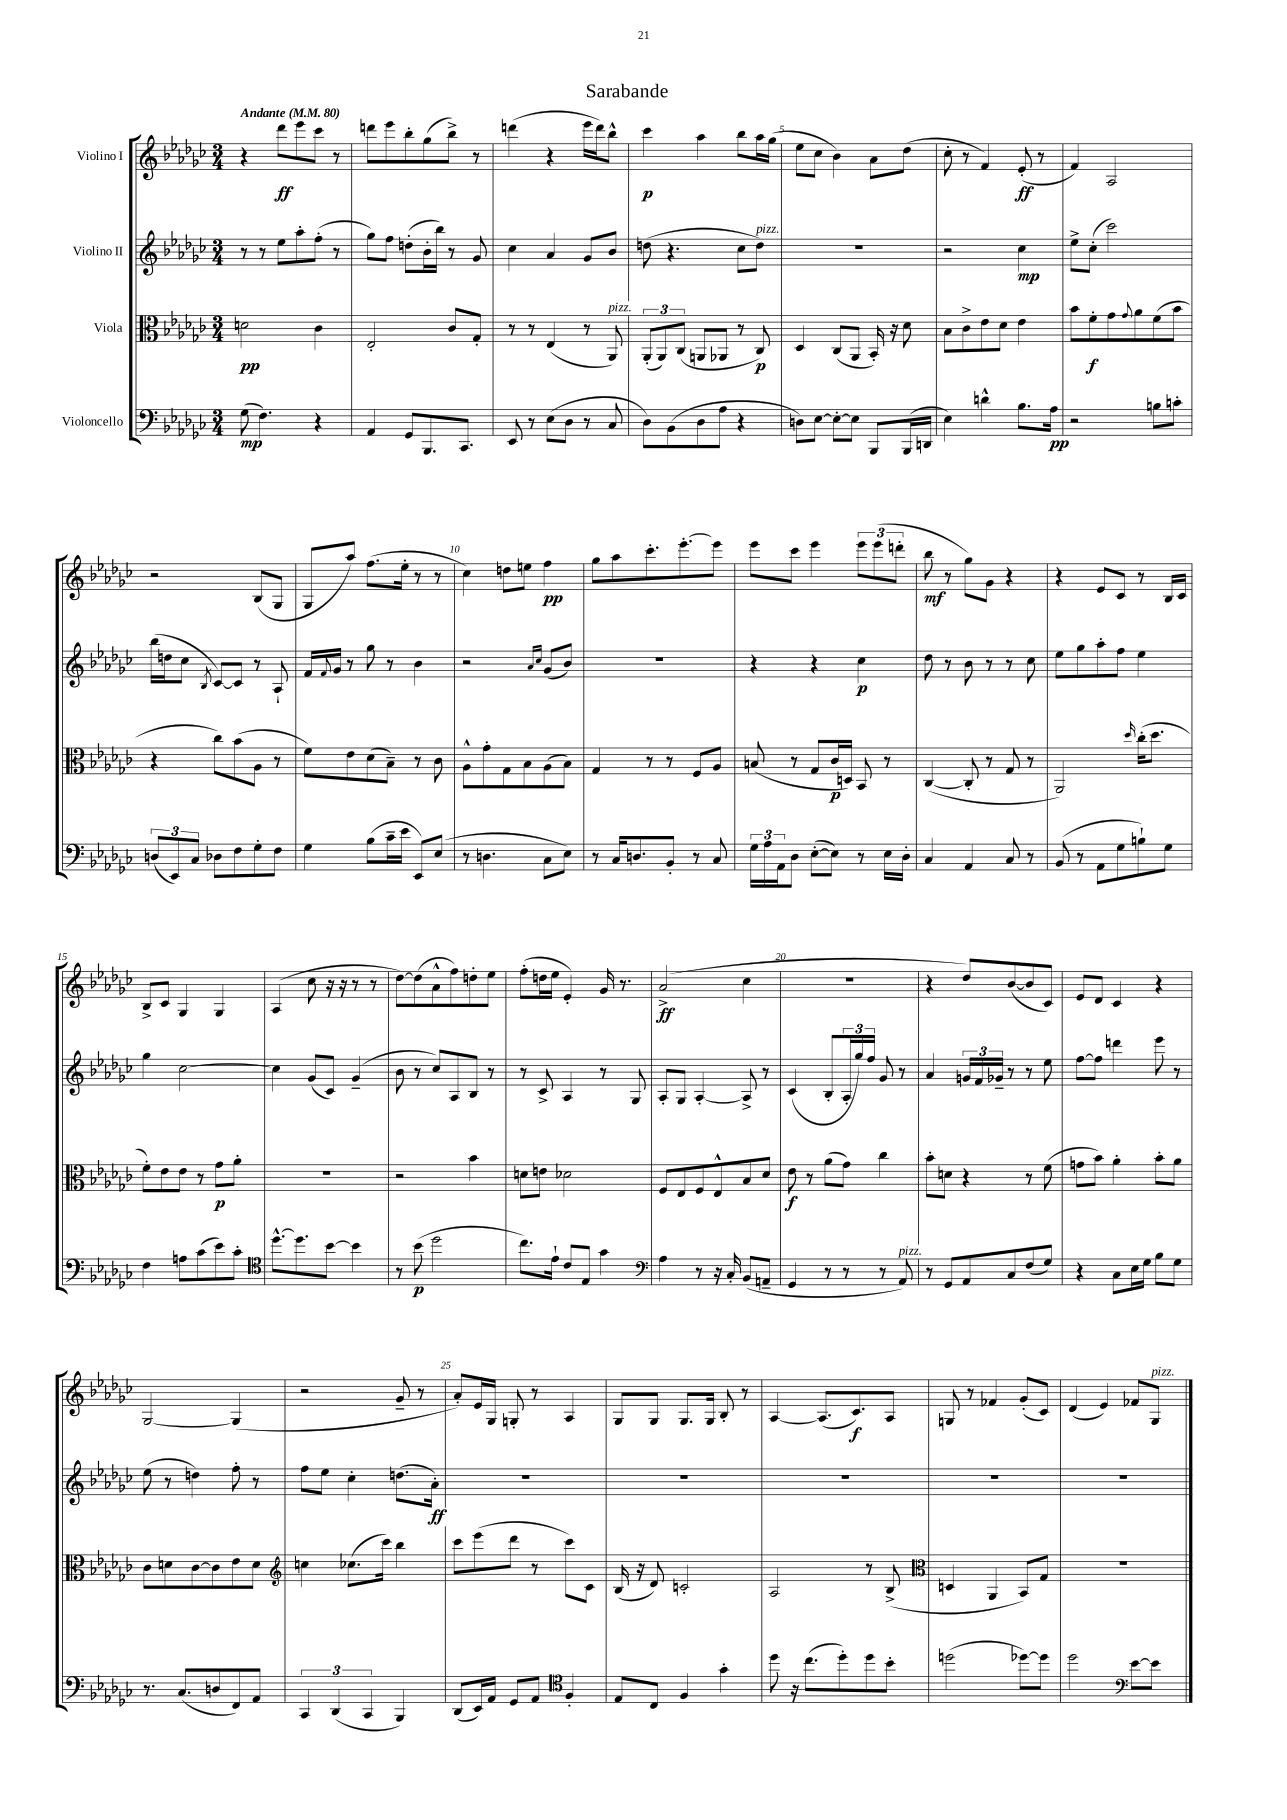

**kern	**kern	**kern	**kern
*staff4	*staff3	*staff2	*staff1
*clefF4	*clefC3	*clefG2	*clefG2
*k[b-e-a-d-g-c-]	*k[b-e-a-d-g-c-]	*k[b-e-a-d-g-c-]	*k[b-e-a-d-g-c-]
*M3/4	*M3/4	*M3/4	*M3/4
*MM80	*MM80	*MM80	*MM80
(8G-\	2d\	8r	4r
4.F\)	.	8r	.
.	.	8ee-\L	8ddd-\L
.	.	8aa-'\	8eee-\
4r	4c-\	(8ff'\J	8ccc-\J
.	.	8r	8r
=	=	=	=
4AA-/	2E-'/	8gg-\L)	8ddd\L
.	.	8ff\J	8eee-\
8GG-/L	.	(8dd'\L	8bb-'\
8.BBB-/	.	16b-'\L	(8gg-\
.	.	16bb-\JJ)	.
.	8c-/L	8r	8bb-^\J)
8.CC-/J	.	.	.
.	8G-'/J	8g-/	8r
=	=	=	=
8EE-/	8r	4cc-\	(4ddd\
8r	8r	.	.
(8E-\L	(4E-/	4a-/	4r
8D-\J	.	.	.
8r	8r	8g-/L	16eee-\LL
.	.	.	16ddd\J)
8C-/	8AA-/)	8b-/J	8bb-^^\J
=	=	=	=
8D-\L)	(12AA-'/L	(8dd\	4ccc-\
.	12AA-/)	.	.
(8BB-\	.	4.r	.
.	(12C-/J	.	.
8D-\	8AA/L	.	4aa-\
8A-\J	8AA-/J	.	.
4r	8r	8cc-\L	8bb-\L
.	8C-/)	8dd\J)	16aa-\L
.	.	.	(16gg-\JJ
=	=	=	=
8D\L)	4D-/	2.r	8ee-\L
[8E-\J	.	.	8cc-\J
8E-'\_L	(8C-/L	.	4b-\)
8E-\]J	8AA-/J	.	.
8BBB-/L	16BB-'/)	.	8a-\L
.	16r	.	.
(16BBB-/L	8d-\	.	(8dd-\J
16DD/JJ	.	.	.
=	=	=	=
4E-\)	8B-\L	2r	8cc-'\
.	8c-^\	.	8r
4d^^\	8e-\	.	4f/)
.	8d-\J	.	.
8.B-\L	4e-\	4cc-\	(8e-'/
.	.	.	8r
16A-\Jk	.	.	.
=	=	=	=
2r	8b-\L	8ee-^\L	4f/)
.	8f'\	(8cc-'\J	.
.	8g-\	2ccc-\)	2A-/
.	8qqg-/	.	.
.	8a-\	.	.
8B\L	(8f\	.	.
8c'\J	8b-\J	.	.
=	=	=	=
(12D/L	4r	(16bb-\LL	2r
.	.	16dd\J	.
12EE-/)	.	.	.
.	.	8cc-\J	.
12C-/J	.	.	.
.	.	8qB-/	.
8D-\L	8cc-\L)	[8c-/L)	.
8F\	(8b-\	8c-/]J	.
8G-'\	8A-\J	8r	(8B-/L
8F\J	8r	8A-`/	8G-/J
=	=	=	=
4G-\	8f\L)	16f/LL	8G-/L
.	.	8qqf/	.
.	.	16g-/JJ	.
.	8e-\	8r	8aa-/J)
(8B-\L	(8d-\	8gg-\	(8.ff\L
16c-~\L	8B-~\J)	8r	.
16e-\JJ	.	.	16ee-'\Jk
8EE-/L)	8r	4b-\	8r
(8E-/J	8c-\	.	8r
=	=	=	=
8r	8A-^^\L	2r	4cc-\)
4.D\	8g-'\	.	.
.	8G-\	.	8dd\L
.	8B-\	.	8ee\J
.	.	16qqa-/LL	.
.	.	16qqcc-/JJ	.
8C-\L	(8A-\	(8g-/L	4ff\
8E-\J)	8B-\J)	8b-/J)	.
=	=	=	=
8r	4G-/	2.r	8gg-\L
16C-/LK	.	.	8aa-\
8.D/	.	.	.
.	8r	.	8.ccc-'\
8BB-'/J	8r	.	.
.	.	.	[8.eee-'\
8r	8F/L	.	.
8C-/	8A-/J	.	8eee-\]J
=	=	=	=
24G-\LL	(8B/	4r	8eee-\L
24A-\	.	.	.
24AA-\J	.	.	.
8D-\J	8r	.	8ccc-\J
([8E-'\L	8G-/L	4r	4eee-\
8E-\]J)	16c-/L	.	.
.	16D/JJ)	.	.
8r	8BB-/	4cc-\	12eee-\L
.	.	.	(12eee-\
16E-\LL	8r	.	.
.	.	.	12ddd'\J
16D-'\JJ	.	.	.
=	=	=	=
4C-/	([4C-/	8dd-\	8bb-\
.	.	8r	8r
4AA-/	8C-'/]	8b-\	8gg-\L)
.	8r	8r	8g-\J
8C-/	8G-/	8r	4r
8r	8r	8cc-\	.
=	=	=	=
(8BB-/	2AA-/)	8ee-\L	4r
8r	.	8gg-\	.
8AA-\L	.	8aa-'\	8e-/L
8G-\	.	8ff\J	8c-/J
.	16qqdd-/	.	.
8B`\)	(16cc-'\LK	4ee-\	8r
.	8.dd-\J	.	.
8G-\J	.	.	16B-/LL
.	.	.	16c-/JJ
=	=	=	=
4F\	8f'\L)	4gg-\	8B-^/L
.	8e-\	.	8c-/J
8A\L	8e-\J	[2cc-\	4G-/
(8c-\	8r	.	.
8e-\)	8g-\L	.	4G-/
8c-'\J	8a-'\J	.	.
=	=	=	=
*clefC4	*	*	*
[8.dd-^^\L	2.r	4cc-\]	(4A-/
8.dd-\]	.	.	.
.	.	(8g-/L	8cc-\
[8b-\J	.	8c-/J)	16r
.	.	.	16r
4b-\]	.	(4g-~/	8r
.	.	.	8r
=	=	=	=
8r	2r	8b-\	[8dd-\L)
(8b-\	.	8r	(8dd-\]
2dd-\	.	8cc-/L)	8a-^^\
.	.	8A-/	8ff\)
.	4b-\	8B-/J	8dd'\
.	.	8r	8ee-\J
=	=	=	=
8.cc-\L)	8d\L	8r	(8ff'\L
.	8e\J	8c-^/	16dd\L
16e-`\Jk	.	.	16ee-\JJ
8c-/L	2d-\	4A-/	4e-'/)
8E-/J	.	.	.
4g-\	.	8r	16g-/
.	.	.	8.r
.	.	8G-/	.
=	=	=	=
*clefF4	*	*	*
4A-\	8F/L	8A-'/L	(2a-^/
.	8E-/	8G-/J	.
8r	8F/	[4A-'/	.
16r	8E-^^/	.	.
16C-'/	.	.	.
(8BB-/L	8B-/	8A-^/]	4cc-\
8AA~/J	8d-/J	8r	.
=	=	=	=
4GG-/	8e-\	(4c-/	2.r
.	8r	.	.
8r	(8a-\L	8B-'/L	.
8r	8g-\J)	24A-'/L	.
.	.	24gg-/)	.
.	.	24ff/JJ	.
8r	4cc-\	8g-/	.
8AA-/)	.	8r	.
=	=	=	=
8r	8b-'\L	4a-/	4r
8GG-/L	8d\J	.	.
8AA-/	4r	24g/LL	8dd-/L)
.	.	24f/	.
.	.	24g-~/JJ	.
8C-/	.	8r	([8b-/
(8F/	8r	8r	8b-/]
8G-/J)	(8f\	8ee-\	8c-/J)
=	=	=	=
4r	8g\L	[8ff\L	8e-/L
.	8b-\J)	8ff\]J	8d-/J
8C-\L	4a-'\	4ddd\	4c-/
16E-\L	.	.	.
16G-\JJ	.	.	.
8B-\L	8b-'\L	8eee-\	4r
8G-\J	8a-\J	8r	.
=	=	=	=
8.r	8c-\L	(8ee-\	[2G-/
.	8d\	8r	.
(8.C-/L	.	.	.
.	[8c-\	4dd\)	.
8D/	8c-\]	.	.
8FF/)	8e-\	8ff'\	(4G-/]
8AA-/J	8d\J	8r	.
=	=	=	=
*	*clefG2	*	*
6CC-/	4cc\	8ff\L	2r
.	.	8ee-\J	.
(6DD-/	.	.	.
.	(8.cc-\L	4cc-'\	.
6CC-/	.	.	.
.	16ccc-\Jk)	.	.
4BBB-/)	4bb-\	(8.dd\L	8g-~/
.	.	.	8r
.	.	16a-'\Jk)	.
=	=	=	=
(8DD-/L	8ccc-\L	2.r	8a-'/L)
16EE-/L)	(8eee-\	.	16e-/L
16AA-/JJ	.	.	16G-/JJ
8GG-/L	8ddd-\J	.	8G'/
8AA-/J	8r	.	8r
*clefC4	*	*	*
4F'/	8ccc-\L)	.	4A-/
.	8c-\J	.	.
=	=	=	=
8E-/L	(16B-/	2.r	8G-/L
.	16r	.	.
8C-/J	8d-/)	.	8G-/J
4F/	2c'/	.	8.G-/L
.	.	.	16G-/Jk
4g-'\	.	.	8B-'/
.	.	.	8r
=	=	=	=
8dd-\	2A-/	2.r	[4A-/
16r	.	.	.
(8.cc-\L	.	.	.
.	.	.	(8.A-/]L
8dd-'\)	.	.	.
.	.	.	8.c-/)
8dd-\	8r	.	.
8b-'\J	(8B-^/	.	8A-/J
=	=	=	=
*	*clefC3	*	*
(2dd\	4D/	2.r	8G/
.	.	.	8r
.	4AA-/	.	4f-/
[8dd-\L)	8BB-/L)	.	(8g-'/L
8dd-\]J	8G-/J	.	8c-/J)
=	=	=	=
2dd-\	2.r	2.r	(4d-/
.	.	.	4e-/)
*clefF4	*	*	*
[8e-\L	.	.	8f-/L
8e-\]J	.	.	8G-/J
==	==	==	==
*-	*-	*-	*-
